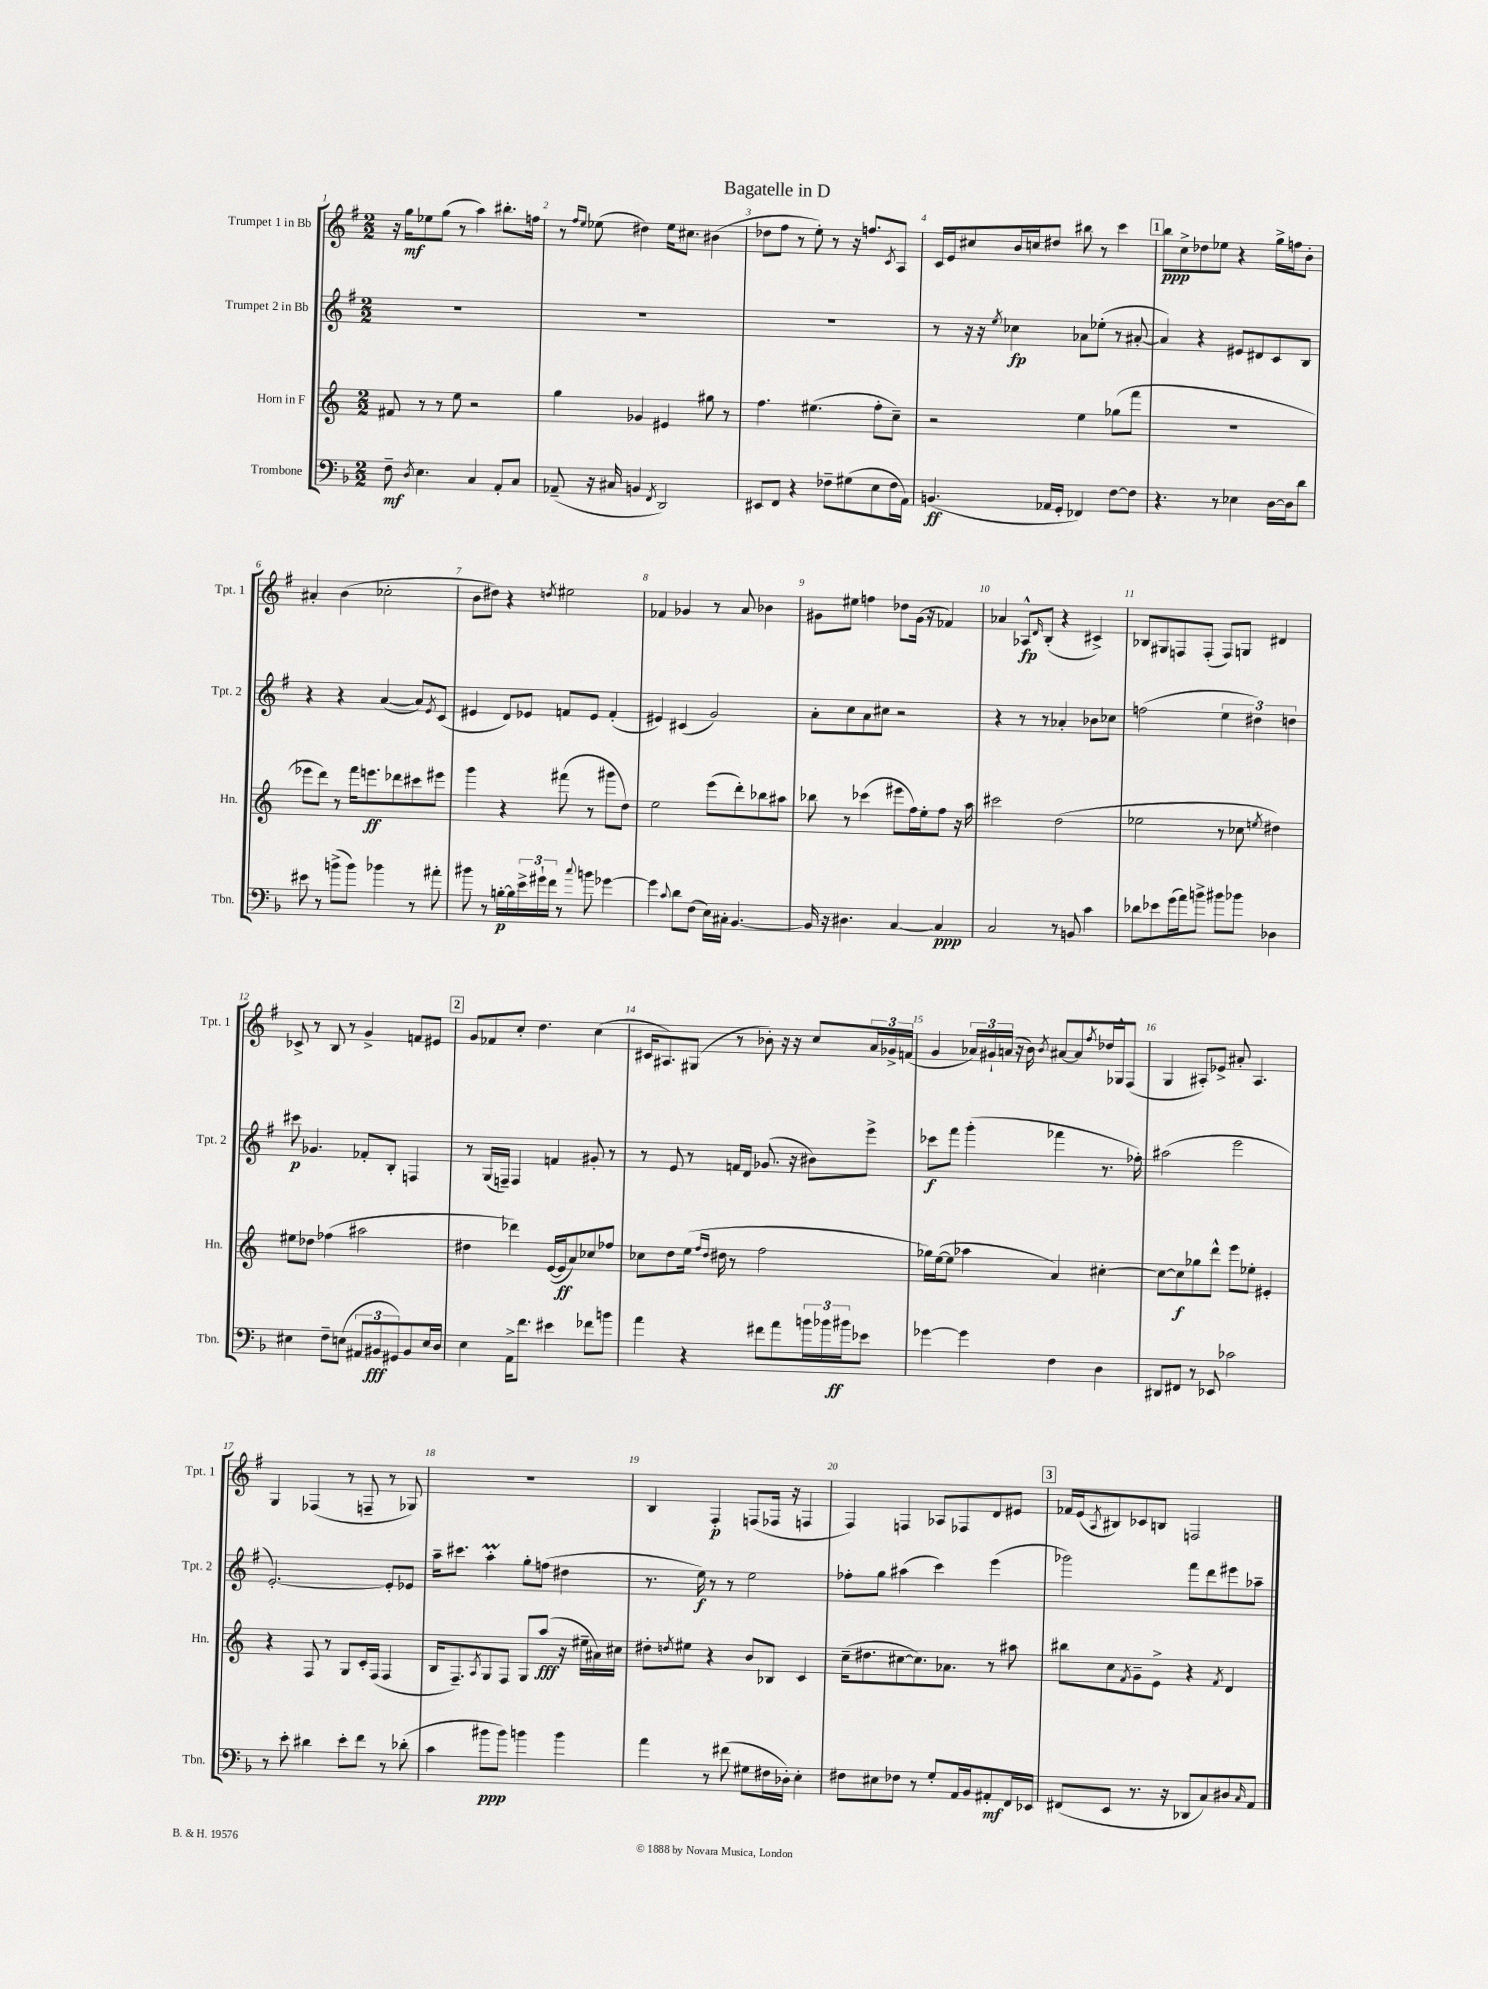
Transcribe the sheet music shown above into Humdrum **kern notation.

**kern	**kern	**kern	**kern
*staff4	*staff3	*staff2	*staff1
*clefF4	*clefG2	*clefG2	*clefG2
*k[b-]	*k[]	*k[f#]	*k[f#]
*M2/2	*M2/2	*M2/2	*M2/2
8F~	8f#	1r	16r
.	.	.	16gg
8qD	.	.	.
4.E	8r	.	8ee-
.	8r	.	(8gg
.	8ee	.	8r
4C	2r	.	4aa)
8AA'	.	.	8.bb#'
8C	.	.	.
.	.	.	16ff
=	=	=	=
(8AA-~	4gg	1r	8r
.	.	.	16qqff#
.	.	.	16qqee
16r	.	.	(8ee-
16C#	.	.	.
4BB	4g-	.	4dd#)
8qFF	.	.	.
2DD)	4e#	.	16ee-
.	.	.	8.cc#
.	8gg#	.	(4b#
.	8r	.	.
=	=	=	=
8EE#	4.ff	1r	8dd-
8FF	.	.	8ff#
4r	.	.	8r
.	(4.ee#	.	8ee')
8F-~	.	.	8r
(8G#	.	.	16r
.	.	.	8.ff
8E	8ff'	.	.
.	.	.	8qc
16F-	8cc~)	.	8A
16AA)	.	.	.
=	=	=	=
(4.BB	2r	8r	16c
.	.	.	16e
.	.	16r	8cc#
.	.	16r	.
.	.	8qee	.
.	.	4cc-	16b
.	.	.	16cc
16AA-	.	.	8dd#
16GG'	.	.	.
4FF-)	4ee	8a-	8bb#
.	.	(8ee-'	8r
[8F	(8gg-	8r	4ccc
8F]	8fff	[8a#'	.
=	=	=	=
4.r	1r	4a#])	8bb
.	.	.	8cc^
.	.	4r	8dd-
8r	.	.	8ee-
4E-	.	8e#	4r
.	.	8d#	.
[16D	.	8c	16gg^
16D]	.	.	16ff
8d	.	8B	8b'
=	=	=	=
8e#	8eee-	4r	4a#'
8r	8ddd)	.	.
(8b^	8r	4r	(4b
8b)	16fff	.	.
.	8.eee	.	.
4b-	.	([4a	2cc-'
.	8ddd-	.	.
8r	8ccc#	8a])	.
.	.	8qe	.
8a#'	8eee#	(8c	.
=	=	=	=
8b#	4ggg	4e#	8b
8r	.	.	8dd#)
[16B'	4r	8d)	4r
16B]	.	.	.
24e^	.	8e-	.
24g#`	.	.	.
24f	.	.	.
.	.	.	8qdd
8r	(8fff#	8f	2ee#
8qqcc	.	.	.
8b	8r	8e-	.
[4g-	8ggg#	(4f'	.
.	8dd)	.	.
=	=	=	=
4g-]	2ee	4e#)	4f-
8qqc	.	.	.
8d	.	(4c#	4g-
(8F	.	.	.
16E)	(8eee	2g)	8r
16C#'	.	.	.
[4.BB-	8ddd')	.	8a
.	8bb-	.	4b-
.	8aa#	.	.
=	=	=	=
16BB-]	8bb-	8a'	8g#
16r	.	.	.
4.D#	8r	8cc	8ee#
.	(4ccc-	8a	4ff
.	.	8cc#	.
[4C	8eee#	2r	8dd-
.	16ff)	.	(16g#
.	16ee'	.	16r
4C]	8ff	.	4f-)
.	16r	.	.
.	16aa	.	.
=	=	=	=
2C	2ccc#	4r	4a-
.	.	8r	8A-^^
.	.	.	16qqd
.	.	8r	(8B'
8r	(2dd	4a-'	4r
8BB	.	.	.
4c	.	8b-	4c#^)
.	.	8cc-	.
=	=	=	=
8d-	2ee-	(2ff	8B-
8e-	.	.	8G#
(16g	.	.	8F
16a)	.	.	.
8b^	.	.	(8F'
8b#	8r	6ee	8F)
8b-	8cc-	.	8G
.	.	6dd#)	.
.	8qee	.	.
4D-	4dd#)	.	4d#
.	.	6dd	.
=	=	=	=
4E#	8ee#	8ccc#	8c-^
.	8dd-	4.g-	8r
8F~	(4ff-	.	8B
(8E	.	.	8r
12AA#	2aa#	8f-'	4g^
12BB#	.	.	.
.	.	8B'	.
12GG#)	.	.	.
8BB#	.	4F	8f
16E	.	.	8e#
16D	.	.	.
=	=	=	=
4E	4dd#	8r	8g
.	.	(16G	8f-
.	.	16F~)	.
16AA^	4ddd-)	4F	8cc'
8.f	.	.	.
.	.	.	4.dd
4e#	([16e	4f	.
.	16e]	.	.
.	8a)	.	.
8f-	8cc-	8g#'	(4cc
8b	8ff-	8r	.
=	=	=	=
4a	8cc-	8r	16c#
.	.	.	8.A#)
.	8dd	8e	.
4r	(16ee	8r	(8G#
.	16qqff	.	.
.	16qqdd	.	.
.	16dd#	.	.
.	8r	16f	8r
.	.	16d	.
8f#	2ff	(8.g-	8b-')
8a	.	.	16r
.	.	16r	16r
24b	.	8b#)	8cc
24b-	.	.	.
24b#	.	.	.
8e-	.	8eee^	24a
.	.	.	24g-^
.	.	.	(24f
=	=	=	=
[4g-	16gg-)	8ccc-	4g
.	([16ee	.	.
.	8ee]	8fff#	.
4g-]	4aa-	(4ggg'	24a-)
.	.	.	24g#`
.	.	.	(24a
.	.	.	16r
.	.	.	16b)
.	.	.	8qb
4F	4a)	4fff-	[8a#
.	.	.	8a#]
.	.	.	8qff#
4D	[4cc#'	8.r	16dd-
.	.	.	16G-^^
.	.	.	(8F#
.	.	16ff-')	.
=	=	=	=
8DD#	8cc#_	(2aa#	4G
8FF#	8cc#]	.	.
8r	8gg-	.	8A#')
8EE-	8ddd^^	.	8e-^
2c-	8eee	2eee	8a#'
.	8ee-'	.	4.A#
.	4e#'	.	.
=	=	=	=
8r	4r	[2.e')	4G
8e'	.	.	.
4d#	8F	.	(4F-
.	8r	.	.
8e'	8G	.	8r
8f	16c'	.	8F~
.	(16F	.	.
8r	4F	8e']	8r
(8d-'	.	8e-	8G-)
=	=	=	=
4c	16B	16aa~	1r
.	8.F~)	8.ccc#	.
.	8qA	.	.
8b#	8G	4aa'	.
8b#)	8F	.	.
4b	8G	8gg'	.
.	(8aa	(8ff	.
4b	16r	4dd#	.
.	16ee#~	.	.
.	16a#)	.	.
.	16cc#	.	.
=	=	=	=
4a	8dd#'	8.r	4B
.	8qdd	.	.
.	8ee#	.	.
.	.	16ee)	.
8r	4r	8r	4F#'
(8f#	.	8r	.
8G#	8b	2ee	(8F
16F#	8B-	.	16F-
16D-')	.	.	16r
4E'	4c	.	4F
=	=	=	=
8F#	(16cc~	8ff-'	4F#)
.	8.dd#	.	.
8E#	.	8gg	.
8F-	[8cc#	(4aa#	4F
8r	8.cc#])	.	.
8G'	.	4ccc)	8A-
.	8.a-	.	.
16AA	.	.	8F-
16BB-	.	.	.
8AA#'	8r	(4eee	8d
16FF	8aa#	.	8e#
16EE-	.	.	.
=	=	=	=
(8FF#	8bb#	2ggg-)	16f-
.	.	.	(16e
.	.	.	8qA
8EE	8cc	.	8B#)
.	8qf	.	.
8.r	8g~	.	8c-
.	8e^	.	8B
16r	.	.	.
8DD-	4r	8fff#	2F
8C)	.	8ddd	.
.	8qf	.	.
8D#	4d	8eee#	.
16qqC	.	.	.
8AA	.	8aa-~	.
==	==	==	==
*-	*-	*-	*-
